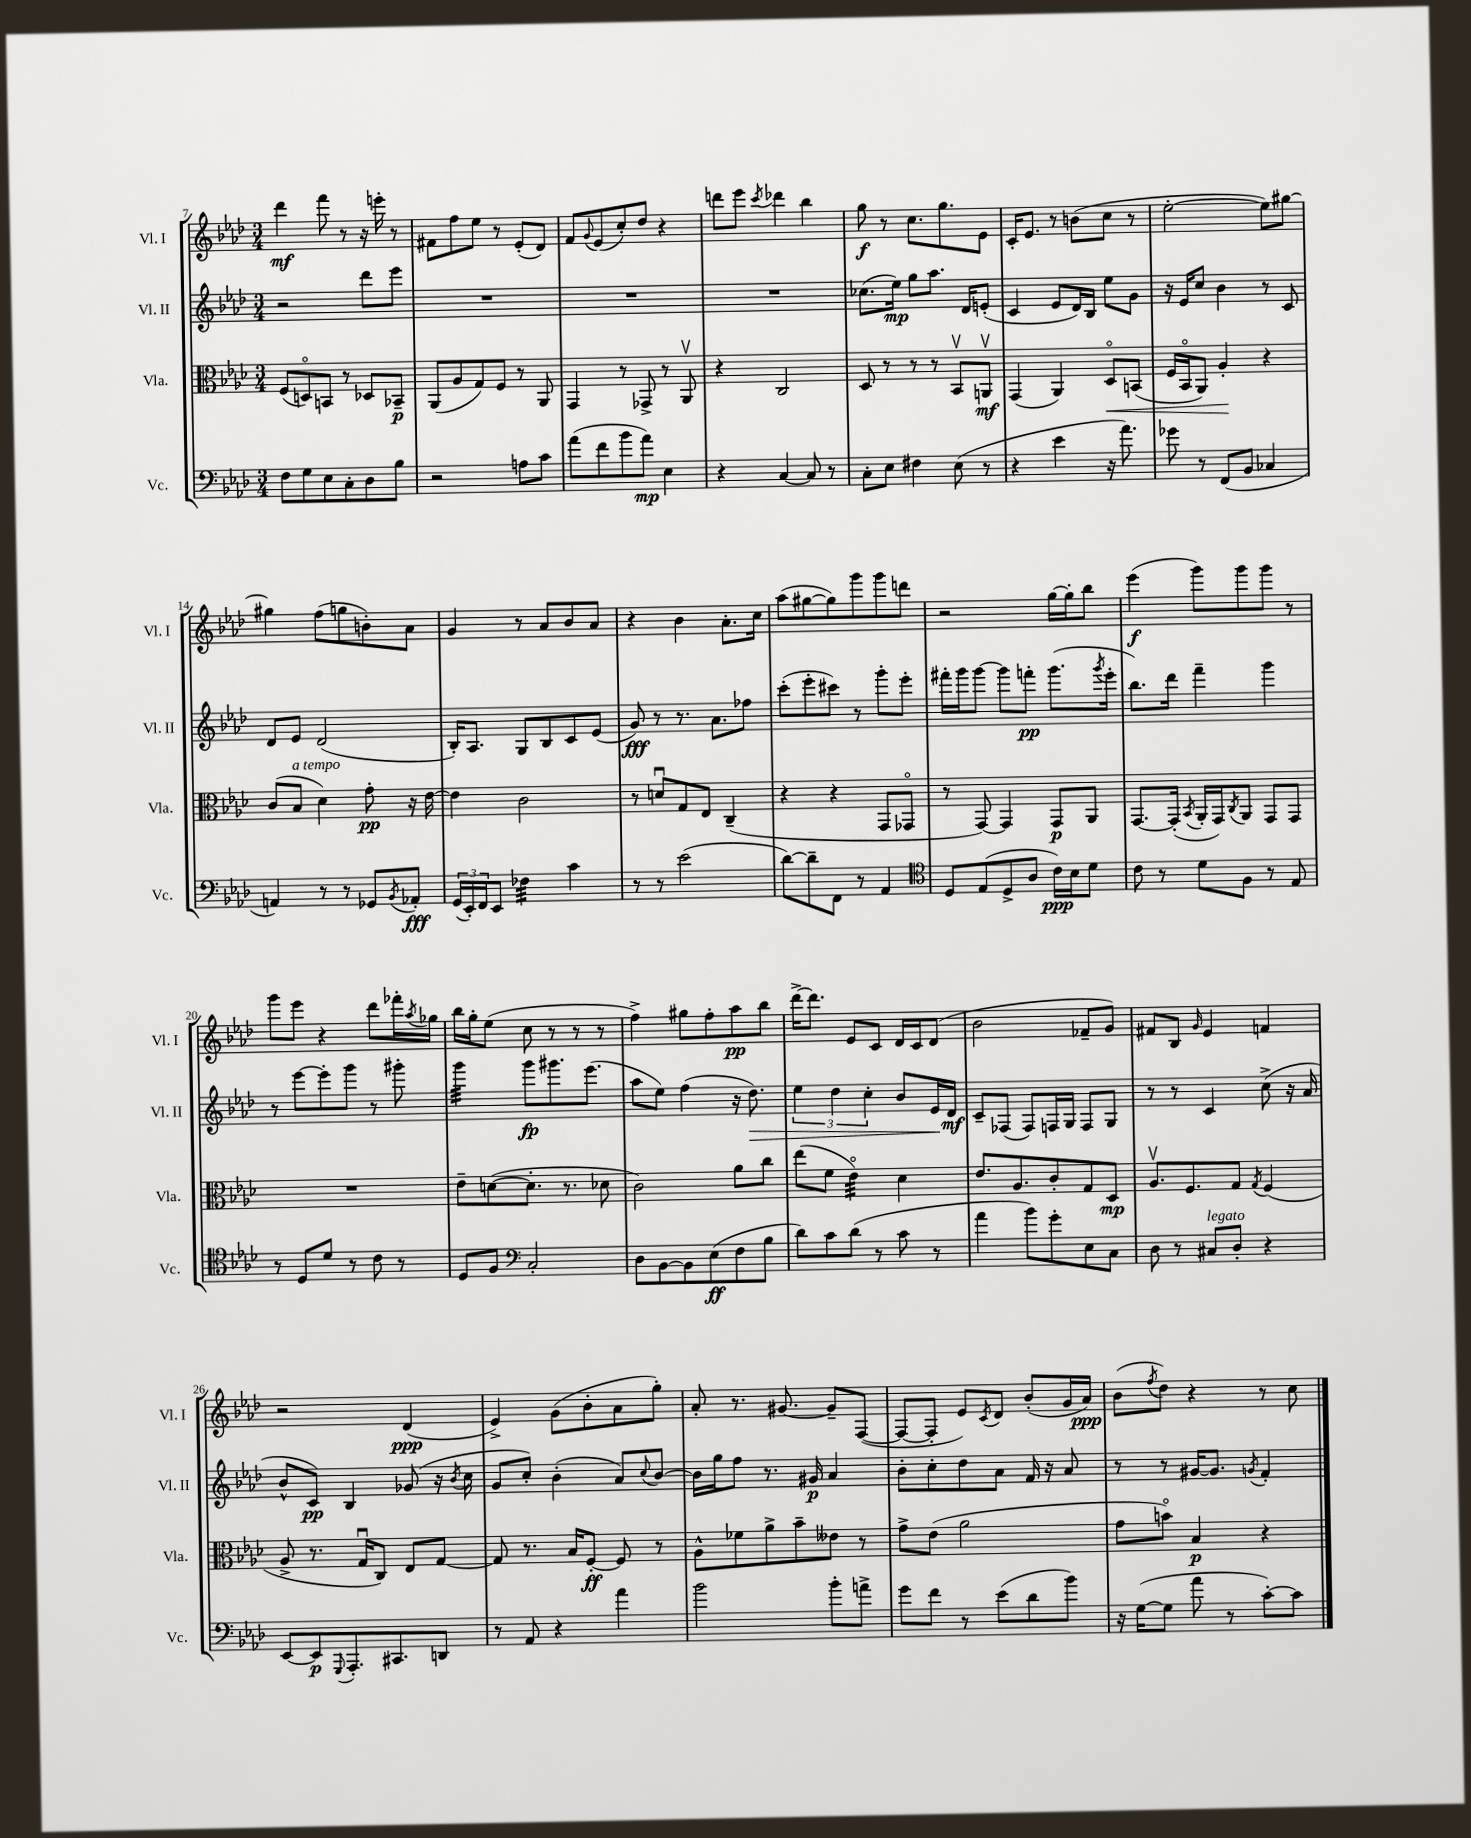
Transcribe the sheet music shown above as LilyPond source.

<<
\new StaffGroup <<
\new Staff = "s0" \with { instrumentName = "Vl. I" shortInstrumentName = "Vl. I" } {
    \clef treble \key aes \major \numericTimeSignature \time 3/4
    des'''4\mf f'''8 r8 r16 e'''16-. r8 |
    fis'8 f''8 ees''8 r8 ees'8-.( des'8) |
    f'8 \appoggiatura { g'8 } ees'8( c''8-.) des''8 r4 |
    d'''8 ees'''8 \acciaccatura { c'''8 } des'''4 bes''4 |
    g''8\f r8 c''8. g''8. ees'8 |
    c'16-. ees'8. r8 b'8( c''8 r8 |
    ees''2~-. ees''8) gis''8~ |
    gis''4 f''8( g''8 b'8-.) aes'8 |
    g'4 r8 aes'8 bes'8 aes'8 |
    r4 bes'4 aes'8.-. c''16 |
    aes''8( gis''8~ gis''8) g'''8 g'''8 d'''8 |
    r2 g''16~ g''16-. bes''8 |
    ees'''4\f( g'''8) g'''8 g'''8 r8 |
    g'''8 ees'''8 r4 des'''8 fes'''16-. \acciaccatura { aes''8 } ges''16 |
    bes''16 g''16-. ees''8( c''8 r8 r8 r8 |
    f''4->) gis''8 f''8-. aes''8\pp bes''8 |
    des'''16~-> des'''8. ees'8 c'8 des'16 c'16 des'8( |
    bes'2 fes'8-- g'8) |
    fis'8 bes8 \grace { g'16 } ees'4 f'4 |
    r2 des'4\ppp( |
    ees'4->) g'8( bes'8-. aes'8 g''8-.) |
    aes'8-. r8. gis'8.~ gis'8-- f8~( |
    f8~ f8-. ees'8) \acciaccatura { c'8 } des'8 bes'8-.( g'16 aes'16\ppp) |
    bes'8( \acciaccatura { f''8 } des''8) r4 r8 c''8 \bar "|." |
}
\new Staff = "s1" \with { instrumentName = "Vl. II" shortInstrumentName = "Vl. II" } {
    \clef treble \key aes \major \numericTimeSignature \time 3/4
    r2 des'''8 ees'''8 |
    R2. |
    R2. |
    R2. |
    ces''8.( ees''16\mp) g''8 aes''8. des'16 e'8-.( |
    c'4 ees'8 des'16) bes16 ees''8 g'8 |
    r16 ees'16 c''8 bes'4 r8 c'8 |
    des'8 ees'8 des'2( |
    bes16-.) aes8. g8 bes8 c'8 ees'8( |
    g'8\fff) r8 r8. aes'8. fes''8 |
    c'''8-.( ees'''8-. cis'''8) r8 g'''8-. ees'''8-. |
    fis'''16-. g'''16 g'''8~ g'''8 f'''8-.\pp g'''8.( \acciaccatura { g'''8 } ees'''16-. |
    bes''8.) des'''16 f'''4-- g'''4 |
    r8 ees'''8~ ees'''8-. g'''8 r8 gis'''8-. |
    g'''4:32 g'''8\fp gis'''8. ees'''8.( |
    aes''8 ees''8) f''4( r16 des''8.\>) |
    \tuplet 3/2 { ees''4 des''4 c''4-. } bes'8 ees'16\! des'16\mf |
    c'8-- fes8( fes8) f16 g16 f8 g8 |
    r8 r8 c'4 c''8->( r16 aes'16 |
    bes'8-^ c'8\pp) bes4 ges'8( r16 \acciaccatura { bes'8 } c''16 |
    g'8 c''8-.) bes'4-.( aes'8) \appoggiatura { c''8 } bes'8~ |
    bes'16 g''16 f''8 r8. gis'16\p aes'4 |
    bes'8-. c''8-. des''8 aes'8 f'16 r16 aes'8 |
    r8 r8 gis'16~ gis'8. \acciaccatura { g'8 } f'4-. \bar "|." |
}
\new Staff = "s2" \with { instrumentName = "Vla." shortInstrumentName = "Vla." } {
    \clef alto \key aes \major \numericTimeSignature \time 3/4
    f8( d8\flageolet) b,8 r8 des8 bes,8--\p |
    aes,8( aes8 g8) f8 r8 aes,8 |
    g,4 r8 ges,8-> r8 aes,8\upbow |
    r4 c2 |
    des8 r8 r8 r8 bes,8\upbow a,8\upbow\mf |
    g,4( aes,4) des8\flageolet\< b,8( |
    f16 bes,16\flageolet aes,8) aes4-.\! r4 |
    c'8( bes8^\markup { \italic "a tempo" } des'4) g'8-.\pp r16 ees'16~ |
    ees'4 c'2 |
    r8 d'8\downbow g8 ees8 c4--( |
    r4 r4 g,8 ges,8\flageolet |
    r8 g,8~) g,4 g,8\p aes,8 |
    g,8.~ g,16-.( \acciaccatura { bes,8 } aes,16-. g,16) \acciaccatura { c8 } aes,8 g,8 g,8 |
    R2. |
    ees'8-- d'8~( d'8.-. r8. des'8 |
    c'2) aes'8 c''8 |
    ees''8( f'8 ees'4:32\flageolet) des'4 |
    ees'8. aes8. c'8-. g8 des8\mp |
    aes8.\upbow f8. g8 \acciaccatura { g8 } f4( |
    aes8-> r8. g16\downbow c8) ees8 g8~ |
    g8 r8. bes16 f8~-.\ff f8 r8 |
    aes8-^ fes'8 aes'8-> bes'8-- eeses'8 r8 |
    g'8-> ees'8( aes'2 |
    g'8 b'8\flageolet) bes4\p r4 \bar "|." |
}
\new Staff = "s3" \with { instrumentName = "Vc." shortInstrumentName = "Vc." } {
    \clef bass \key aes \major \numericTimeSignature \time 3/4
    f8 g8 ees8 c8-. des8 bes8 |
    r2 a8 c'8 |
    aes'8( f'8 bes'8 aes'8\mp) ees4 |
    r4 c4~ c8 r8 |
    c8-. ees8 fis4 ees8( r8 |
    r4 ees'4 r16 aes'8.) |
    ges'8 r8 f,8( bes,8 ces4 |
    a,4) r8 r8 ges,8 \acciaccatura { bes,8 } aes,8-.\fff |
    \tuplet 3/2 { g,16( ees,16-.) f,16 } ees,8 fes4:32 c'4 |
    r8 r8 ees'2( |
    des'8~) des'8-- f,8 r8 aes,4 |
    \clef tenor des8 ees8( des8-> aes8 c'16\ppp) bes16 des'8 |
    c'8 r8 des'8 f8 r8 ees8 |
    r8 des8 des'8 r8 c'8 r8 |
    des8 f8 \clef bass c2-. |
    des8 bes,8~ bes,8 ees8\ff( f8 bes8 |
    des'8) c'8 des'8( r8 c'8 r8 |
    aes'4 bes'8) g'8-. ees8 c8 |
    des8 r8 cis8^\markup { \italic "legato" } des8-. r4 |
    ees,8~ ees,8\p \appoggiatura { g,,8 } aes,,8.-. cis,8. d,8 |
    r8 aes,8 r4 aes'4 |
    bes'2 bes'8-. a'8-> |
    g'8 f'8 r8 ees'8( des'8 bes'8) |
    r16 g16~( g8 aes'8 r8 c'8~-.) c'8 \bar "|." |
}
>>
>>
\layout { \context { \Score currentBarNumber = #7 } }
